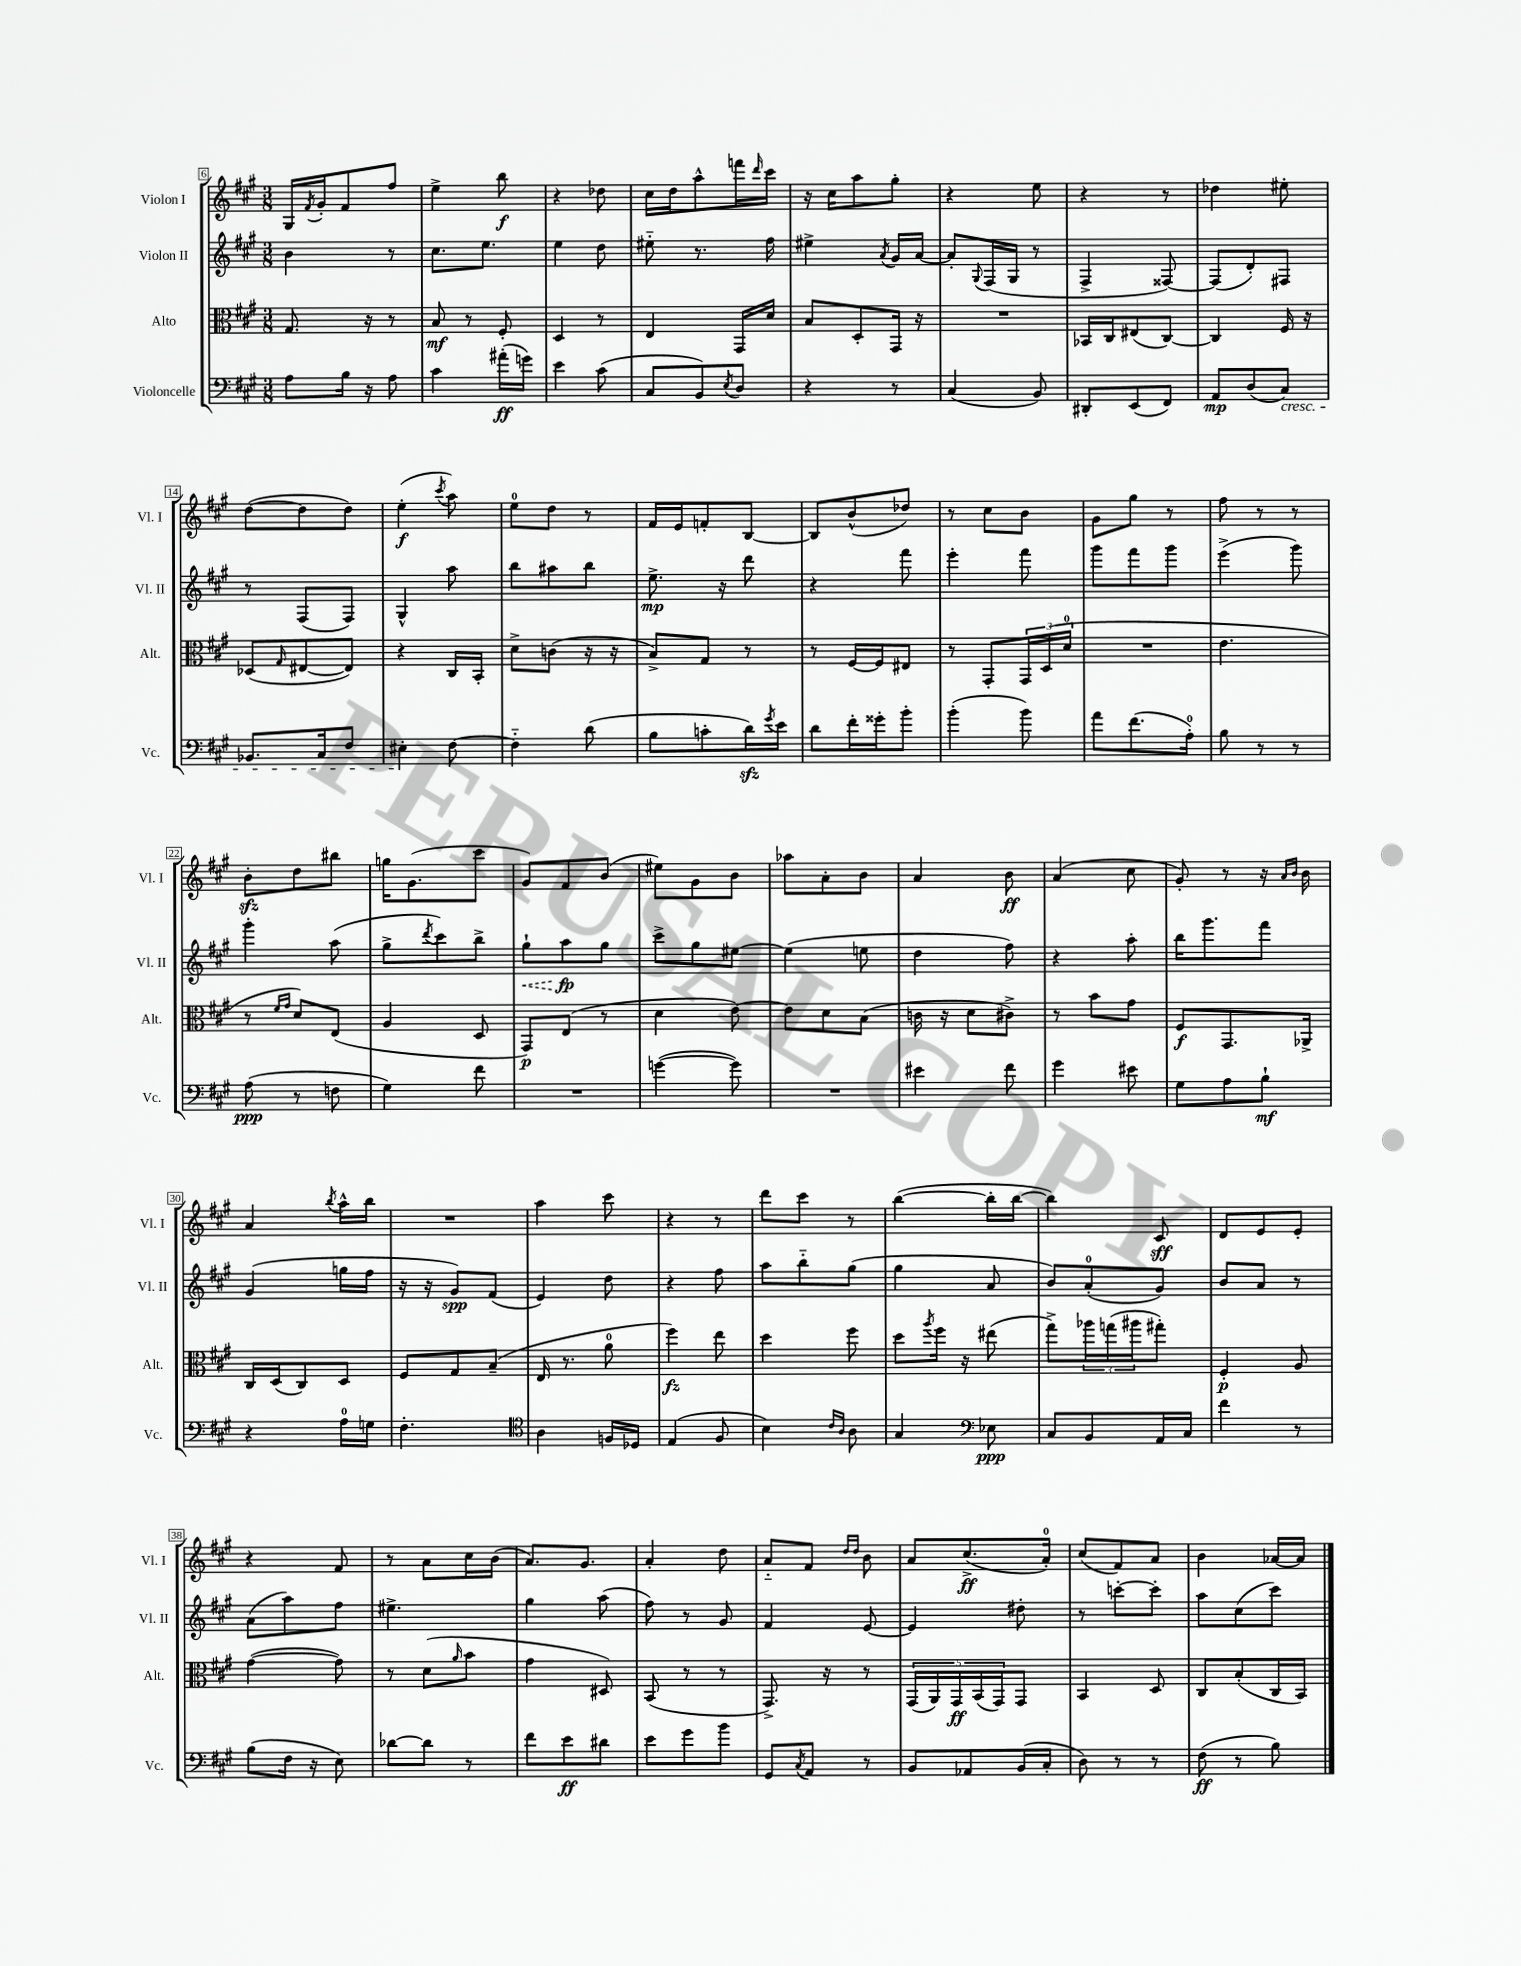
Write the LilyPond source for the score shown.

<<
\new StaffGroup <<
\new Staff = "s0" \with { instrumentName = "Violon I" shortInstrumentName = "Vl. I" } {
    \clef treble \key a \major \numericTimeSignature \time 3/8
    gis16 \acciaccatura { fis'8 } gis'16-. fis'8 fis''8 |
    e''4-> b''8\f |
    r4 des''8 |
    cis''16 d''16 a''8-^ f'''16 \grace { d'''16 } cis'''16 |
    r16 cis''16 a''8 gis''8-. |
    r4 e''8 |
    r4 r8 |
    des''4 eis''8-. |
    d''8~( d''8 d''8) |
    e''4-.\f( \acciaccatura { cis'''8 } a''8) |
    e''8-0 d''8 r8 |
    fis'16 e'16 f'8-. b8~ |
    b8 b'8-^( des''8) |
    r8 cis''8 b'8 |
    gis'8 gis''8 r8 |
    fis''8 r8 r8 |
    b'8-.\sfz d''8 bis''8 |
    g''16 gis'8.( cis'''8 |
    gis'8) fis'8 b'8( |
    eis''8) gis'8 b'8 |
    aes''8 a'8-. b'8 |
    a'4 b'8\ff |
    a'4( cis''8 |
    gis'8-.) r8 r16 \grace { a'16 b'16 } b'16 |
    a'4 \acciaccatura { b''8 } a''16-^ b''16 |
    R4. |
    a''4 cis'''8 |
    r4 r8 |
    d'''8 cis'''8 r8 |
    b''4~( b''16-. b''16~ |
    b''4) cis'8\sff |
    d'8 e'8 e'8-. |
    r4 fis'8 |
    r8 a'8 cis''16 b'16( |
    a'8.) gis'8. |
    a'4-. d''8 |
    a'8-_ fis'8 \grace { d''16 d''16 } b'8 |
    a'8 cis''8.->\ff( a'16-0-.) |
    cis''8( fis'8) a'8 |
    b'4 aes'16~ aes'16 \bar "|." |
}
\new Staff = "s1" \with { instrumentName = "Violon II" shortInstrumentName = "Vl. II" } {
    \clef treble \key a \major \numericTimeSignature \time 3/8
    b'4 r8 |
    cis''8. e''8. |
    e''4 d''8 |
    eis''8-_ r8. fis''16 |
    eis''4-> \acciaccatura { a'8 } gis'16 a'16~ |
    a'8-. \appoggiatura { gis8 } fis16( gis16 r8 |
    fis4-> fisis8~) |
    fisis8( d'8-.) fis8 |
    r8 fis8( fis8) |
    gis4-^ a''8 |
    b''8 ais''8 b''8 |
    e''8.->\mp r16 d'''8 |
    r4 fis'''8 |
    e'''4-. fis'''8 |
    gis'''8 fis'''8 gis'''8 |
    e'''4->( gis'''8) |
    gis'''4-. a''8( |
    gis''8-> \acciaccatura { d'''8 } cis'''8) b''8-> |
    \once \override Hairpin.style = #'dashed-line gis''8-!\< a''8\fp\! gis''8 |
    cis'''8-> gis''8 eis''8~ |
    eis''4( e''8 |
    d''4 fis''8) |
    r4 a''8-. |
    b''16 gis'''8. fis'''8 |
    gis'4( g''16 fis''16 |
    r16 r16 gis'8\spp) fis'8( |
    e'4) d''8 |
    r4 fis''8 |
    a''8 b''8-_ gis''8( |
    gis''4 a'8 |
    b'8) a'8-0-.( gis'8) |
    b'8 a'8 r8 |
    a'8( a''8) fis''8 |
    eis''4.-> |
    gis''4 a''8( |
    fis''8) r8 gis'8 |
    fis'4 e'8~ |
    e'4 dis''8-. |
    r8 c'''8~-. c'''8-. |
    a''8 cis''8( cis'''8) \bar "|." |
}
\new Staff = "s2" \with { instrumentName = "Alto" shortInstrumentName = "Alt." } {
    \clef alto \key a \major \numericTimeSignature \time 3/8
    gis8. r16 r8 |
    b8\mf r8 fis8-. |
    d4 r8 |
    e4 gis,16 d'16 |
    b8 d8-. gis,16 r16 |
    R4. |
    bes,16 cis16 eis8( cis8~) |
    cis4 fis16 r16 |
    des8( \grace { gis16 } eis8~ eis8) |
    r4 cis16 b,16-. |
    d'8-> c'8( r16 r16 |
    b8->) gis8 r8 |
    r8 fis16~ fis16 eis8 |
    r8 gis,8-. \tuplet 3/2 { gis,16 d16( d'16-0 } |
    R4. |
    e'4. |
    r8 \grace { fis'16 gis'16 } d'8) e8( |
    a4 d8 |
    gis,8\p) e8( r8 |
    d'4 e'8~) |
    e'8 d'8 b8( |
    c'16 r16 d'8 cis'8->) |
    r8 b'8 gis'8 |
    fis8\f gis,8. aes,16-> |
    cis16 d16( cis8) d8 |
    fis8 gis8 b8--( |
    e16 r8. a'8-0 |
    fis''4\fz) e''8 |
    d''4 fis''8 |
    d''8 \acciaccatura { a''8 } fis''16 r16 eis''8( |
    gis''8->) \tuplet 3/2 { aes''16 g''16( ais''16 } gis''8-.) |
    fis4-.\p a8 |
    gis'4~( gis'8) |
    r8 d'8( \grace { a'16 } b'8 |
    gis'4 dis8) |
    b,8( r8 r8 |
    gis,8.->) r16 r8 |
    \tuplet 5/4 { gis,16( a,16) gis,16\ff b,16( gis,16) } gis,8 |
    b,4 d8 |
    cis8 b8-.( cis16 b,16) \bar "|." |
}
\new Staff = "s3" \with { instrumentName = "Violoncelle" shortInstrumentName = "Vc." } {
    \clef bass \key a \major \numericTimeSignature \time 3/8
    a8 b16 r16 a8 |
    cis'4 ais'16-.\ff( g'16) |
    e'4 cis'8( |
    cis8 b,8) \acciaccatura { e8 } d8 |
    r4 r8 |
    cis4( b,8) |
    dis,8-. e,8( fis,8) |
    a,8\mp d8( cis8\cresc) |
    bes,8. cis16 fis8 |
    eis4-.\! fis8~ |
    fis4-_ d'8( |
    b8 c'8-. d'16\sfz) \acciaccatura { gis'8 } e'16 |
    d'8 fis'16-. gisis'16-. b'8-. |
    b'4-.( b'8) |
    a'8 fis'8.( a16-0-.) |
    b8 r8 r8 |
    a8\ppp( r8 f8 |
    gis4) fis'8 |
    R4. |
    g'4~( g'8) |
    R4. |
    eis'4 fis'8 |
    gis'4 eis'8 |
    gis8 a8 b8-!\mf |
    r4 a16-0 g16 |
    fis4.-. |
    \clef tenor a4 f16 des16 |
    e4( fis8 |
    b4) \grace { cis'16 a16 } a8 |
    gis4 \clef bass ees8\ppp |
    cis8 b,8 a,16 cis16 |
    fis'4 r8 |
    b8( fis16 r16 e8) |
    des'8~ des'8 r8 |
    fis'8 e'8\ff dis'8 |
    e'8 gis'8 b'8 |
    gis,8 \acciaccatura { cis8 } a,8 r8 |
    b,8 aes,8 b,16( cis16-. |
    d8) r8 r8 |
    fis8\ff( r8 b8) \bar "|." |
}
>>
>>
\layout { \context { \Score currentBarNumber = #6 \override BarNumber.stencil = #(make-stencil-boxer 0.1 0.3 ly:text-interface::print) } }
